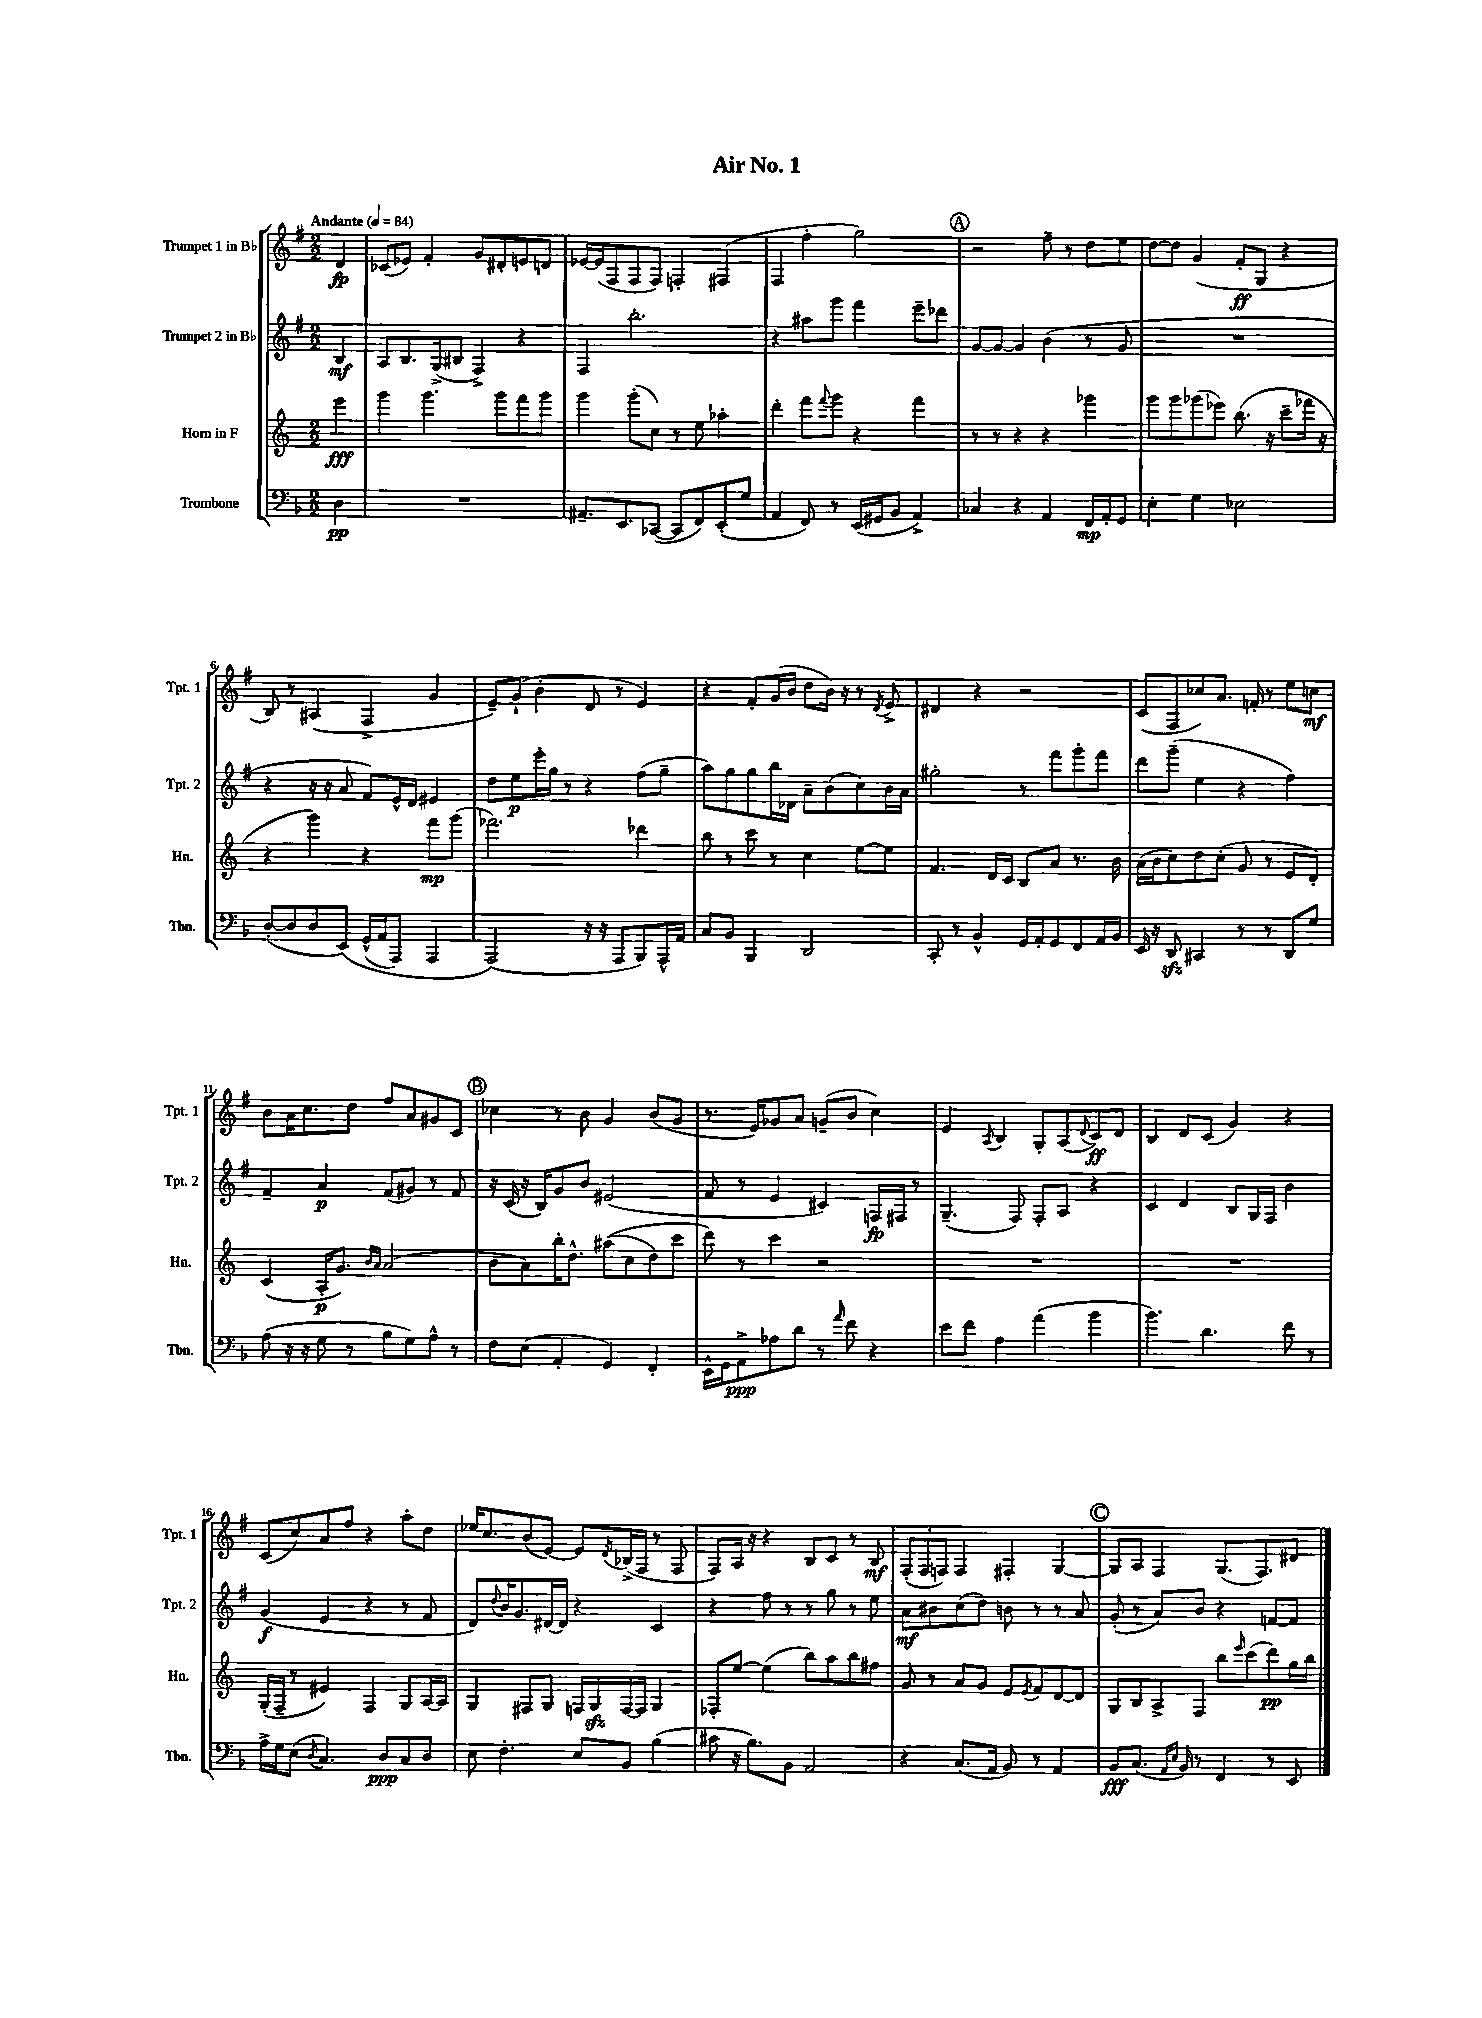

**kern	**kern	**kern	**kern
*staff4	*staff3	*staff2	*staff1
*clefF4	*clefG2	*clefG2	*clefG2
*k[b-]	*k[]	*k[f#]	*k[f#]
*M2/2	*M2/2	*M2/2	*M2/2
*MM84	*MM84	*MM84	*MM84
4D\	4eee\	4B/	4d/
=	=	=	=
1r	4ggg\	8A/L	(8c-/L
.	.	8.B/	8e-/J)
.	4.ggg\	.	4f#'/
.	.	(16G^/k	.
.	.	8B#/J	.
.	.	4F#^/)	8g/L
.	8ggg\L	.	8d#'/
.	8fff\	4r	8e/
.	8ggg\J	.	8d/J
=	=	=	=
8.AA#~/L	4ggg\	4F#/	[16e-/LL
.	.	.	(16e-/]J
.	.	.	8F#/
8.EE/	.	.	.
.	(8ggg'\L	2.bb'\	8F#/
([8CC-/J	8cc\J)	.	8F#/J)
8CC-/]L	8r	.	4F'/
8FF/)	8ee\	.	.
(8EE'/	4aa-'\	.	(4F#/
8G/J	.	.	.
=	=	=	=
4AA/	4ddd'\	4r	4F#/
8FF/)	8fff\L	8aa#\L	4ff#'\
.	8qqfff/	.	.
8r	8ggg\J	8ggg\J	.
(16EE/LL	4r	4fff#\	2gg\)
16GG#/J	.	.	.
8BB-/J	.	.	.
4AA^/)	4fff\	8eee~\L	.
.	.	8ddd-\J	.
=	=	=	=
4C-/	8r	[8g/L	2r
.	8r	8g/_J	.
4r	4r	4g/]	.
4AA/	4r	(4b\	8ff#~\
.	.	.	8r
16FF/LL	4ggg-\	8r	8dd\L
16AA'/J	.	.	.
8GG/J	.	8g/	8ee\J
=	=	=	=
4E'\	8ggg\L	1r	[8dd\L
.	8ggg\	.	8dd\]J
4G\	(8ggg-\	.	(4g/
.	8eee-\J)	.	.
2E-\	(8.bb\	.	8f#'/L
.	.	.	8G/J
.	16r	.	.
.	8ccc~\L	.	4r
.	16fff-\Jk	.	.
.	16r	.	.
=	=	=	=
([8D'/L	4r	4r	8B/)
8D/]	.	.	8r
8D/	4ggg\)	16r	(4A#/
.	.	16r	.
&(8EE/J)	.	8a/	.
(16GG^^/LL	4r	8f#/L)	4F#^/
16AA/J	.	.	.
8AAA/J)	.	16e^^/L	.
.	.	16d/JJ	.
4AAA/	8fff\L	4e#/	4g/
.	(8ggg\J	.	.
=	=	=	=
(2AAA/&)	2.fff-\)	8dd\L	8e~/L)
.	.	8ee\	(8g`/J
.	.	16eee'\L	4b'\
.	.	16gg\JJ	.
.	.	8r	.
16r	.	4r	8d/
16r	.	.	.
8AAA/L	.	.	8r
8BBB-/)	4ddd-\	(8ff#\L	4e/)
16AAA^^/L	.	8gg~\J	.
16AA/JJ	.	.	.
=	=	=	=
8C/L	8bb\	8aa\L)	4r
8BB-/J	8r	8gg\	.
4BBB-/	8ccc\	8gg\	8f#'/L
.	8r	16bb\L	(16g/L
.	.	16d-\JJ	16b/JJ
2DD/	4cc\	8a~\L	8dd\L
.	.	(8b\	16b\Jk)
.	.	.	16r
.	[8ee\L	8cc\)	8r
.	.	.	8qd/
.	8ee\]J	16b\L	8e^/
.	.	16a\JJ	.
=	=	=	=
8CC'/	4.f/	2gg#'\	4d#/
8r	.	.	.
4BB-^^/	.	.	4r
.	16d/LL	.	.
.	16c/JJ	.	.
16GG/LL	8B/L	8r	2r
16AA'/J	.	.	.
8GG/	8a/J	8fff#\L	.
8FF/	8.r	8ggg'\	.
16AA/L	.	8fff#\J	.
16BB-/JJ	16b\	.	.
=	=	=	=
16EE/	(16a\LL	8ddd\L	(8c/L
16r	16b\J	.	.
8DD/	8cc\)	(8ggg~\J	8F#/
4CC#/	8dd\	4ee\	8cc-/)
.	(8cc'\J	.	8.a/J
8r	8g/	4r	.
.	.	.	16f'/
8r	8r	.	8r
8DD/L	8e/L	4ff#\)	8ee\L
8G/J	8d'/J)	.	8cc\J
=	=	=	=
(8A\	(4c/	4f#~/	8b\L
16r	.	.	16a\K
16r	.	.	8.cc\
8G\	16A'/LK	4a/	.
.	8.g/J)	.	.
8r	.	.	8dd\J
.	16qqb/LL	.	.
.	16qqa/JJ	.	.
8B-\L	(2a/	(8f#/L	8ff#/L
8G\)	.	8g#/J)	8a/
8A^^\J	.	8r	8g#/
8r	.	8f#/	8c/J
=	=	=	=
8F\L	8b\L	16r	4cc-\
.	.	(16c/	.
(8E\J	8a\)	16r	.
.	.	16B/LK)	.
4AA'/	16bb'\K	8g/	8r
.	8.dd^^\J	.	.
.	.	8b/J	8b\
4GG/)	&((8aa#\L	(2e#/	4g/
.	8cc\	.	.
4FF'/	8dd\)	.	(8b/L
.	8ccc\J	.	8g/J
=	=	=	=
16EE^^\LL	8ddd\&)	8f#/	8.r
16GG\J	.	.	.
8AA^\	8r	8r	.
.	.	.	16e/LK)
8A-\	4ccc\	4e/	8g-/
8d\J	.	.	8a/J
8r	2r	4c#/)	(8g~/L
16qqa/	.	.	.
8f\	.	.	8b/J
4r	.	16F/LL	4cc\)
.	.	16F#/JJ	.
.	.	8r	.
=	=	=	=
8e\L	1r	(4.G~/	4e/
8f\J	.	.	.
.	.	.	8qA/
4A\	.	.	4B/
.	.	8F#/)	.
(4a\	.	8F#'/L	8G'/L
.	.	8A/J	(8A/
.	.	.	8qqd/
4b-\	.	4r	8c/)
.	.	.	8d/J
=	=	=	=
4.b-\)	1r	4c/	4B/
.	.	4d/	8d/L
4.d\	.	.	(8c/J
.	.	8B/L	4g/)
.	.	16G/L	.
.	.	16F#/JJ	.
8f\	.	4b\	4r
8r	.	.	.
=	=	=	=
16A^\LL	(16G'/LL	(4g/	(8c/L
16G\J	16F~/JJ	.	.
(8E\J	8r	.	8cc/)
8qD/	.	.	.
4.C/)	4e#/)	4e/	8a/
.	.	.	8ff#/J
.	4F/	4r	4r
8D/L	.	.	.
8C/	8G/L	8r	8aa'\L
8D/J	[16A/L	8f#/	8dd\J
.	16A/]JJ	.	.
=	=	=	=
8E\	4G/	8d/L)	16ee-/LK
.	.	.	8.cc/
.	.	8qqdd/	.
4.F'\	.	16b/K	.
.	.	8.g/	.
.	8F#/L	.	(8b/
.	8G/J	[16d#/L	[8e/J)
.	.	16d#/]JJ	.
8E/L	16F/LL	4r	8e/]L
.	16G/	.	.
.	.	.	8qd/
8BB-/J	[16F/	.	(16B-^/L
.	16F/]JJ	.	16F#/JJ
(4B-\	4G/	4c/	8r
.	.	.	8F#/
=	=	=	=
8c#\	8F-'/L	4r	8F#/L)
16r	[8ee/J	.	16A/Jk
8.B-\L)	.	.	16r
.	(4ee\]	8ff#\	4r
8BB-\J	.	8r	.
2AA/	8bb\L)	8r	8B/L
.	8aa\	8gg\	8c/J
.	8bb\	8r	8r
.	8ff#\J	8ee\	8B/
=	=	=	=
4r	8g/	8a\L	(12F#'/L
.	.	.	12F#/
.	8r	8b#\	.
.	.	.	12F/J)
(8.C/L	8a/L	(8cc\	4F/
.	8g/J	8dd\J)	.
16AA/Jk	.	.	.
8BB-/)	8e/L	8b\	4F#'/
.	8qe/	.	.
8r	8f/	8r	.
4AA/	[8d/	8r	[4G/
.	8d/]J	8a/	.
=	=	=	=
8BB-/L	8G/L	(8g'/	8G/]L
(8.C/J	8B/	8r	8A/J
.	8A^/	8a/L)	4F#/
16qqAA/LL	.	.	.
16qqE/JJ	.	.	.
16BB-/)	.	.	.
8r	8F/J	8b/J	.
4FF/	8bb\L	4r	(8.G/L
.	16qqeee/	.	.
.	(8ccc\	.	.
.	.	.	8.F#/)
8r	8ddd\)	[8f/L	.
8EE/	16gg\L	8f/]J	8d#/J
.	16bb\JJ	.	.
==	==	==	==
*-	*-	*-	*-
